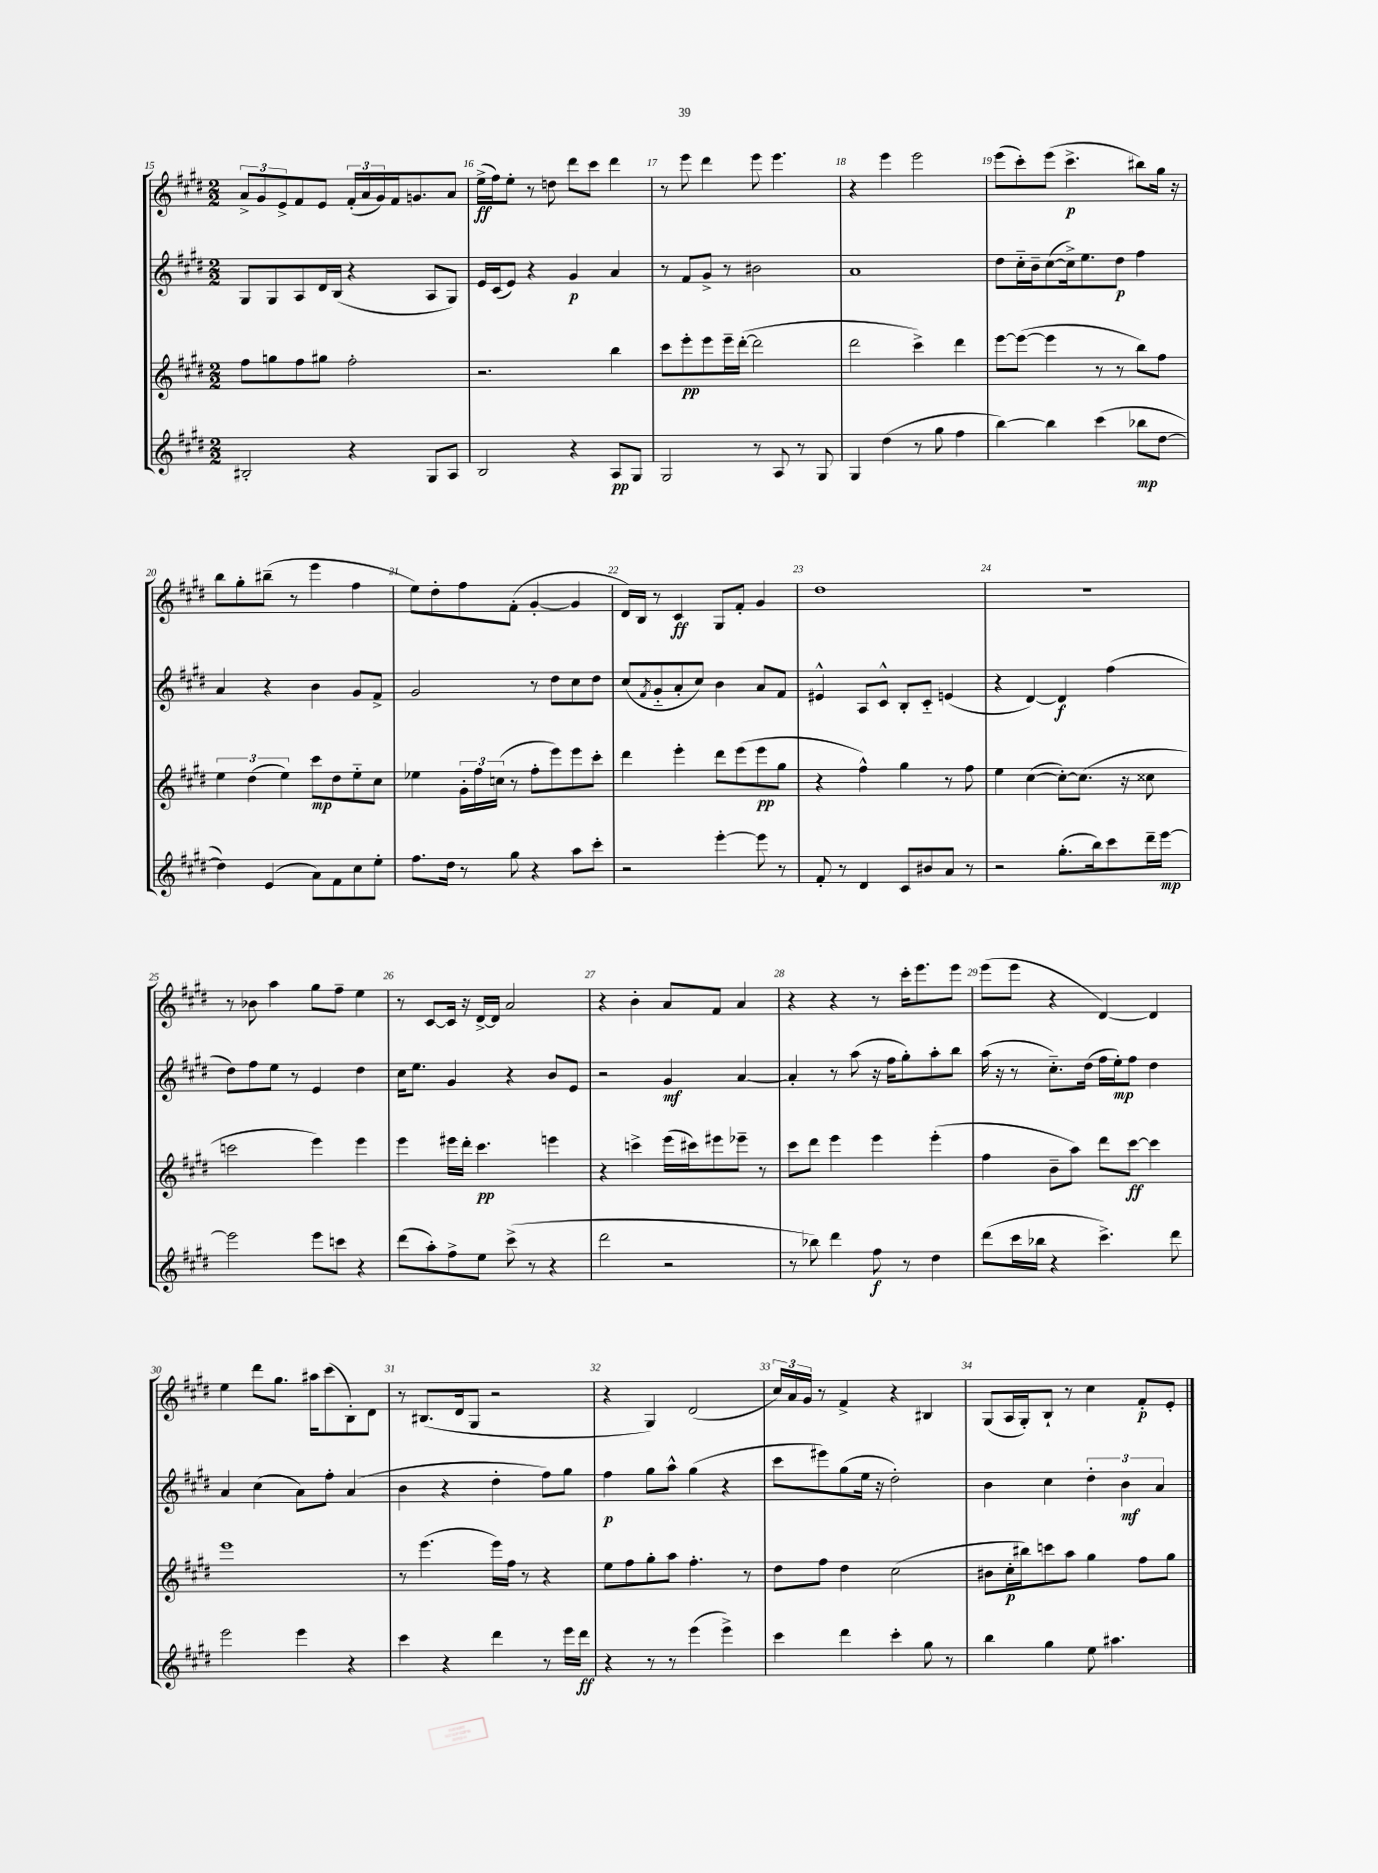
<<
\new StaffGroup <<
\new Staff = "s0" {
    \clef treble \key e \major \numericTimeSignature \time 2/2
    \tuplet 3/2 { a'8-> gis'8 e'8-> } fis'8 e'8 \tuplet 3/2 { fis'16-.( a'16 gis'16) } fis'16 g'8. a'8 |
    e''16->\ff( fis''16) e''8-. r8 d''8 dis'''8 cis'''8 dis'''4 |
    r8 e'''8 dis'''4 e'''8 e'''4. |
    r4 e'''4 e'''2 |
    e'''8( cis'''8-.) e'''8( cis'''4.->\p bis''8) gis''16 r16 |
    b''8 gis''8-. bis''8--( r8 e'''4 fis''4 |
    e''8) dis''8-. fis''8 fis'8-.( gis'4~-. gis'4 |
    dis'16) b16 r8 cis'4\ff gis8 fis'8-. gis'4 |
    dis''1 |
    r1 |
    r8 bes'8 a''4 gis''8 fis''8-- e''4 |
    r8 cis'8~ cis'16 r16 dis'16~-> dis'16 a'2 |
    r4 b'4-. a'8 fis'8 a'4 |
    r4 r4 r8 cis'''16-. e'''8. e'''8 |
    e'''8( e'''8 r4 dis'4~) dis'4 |
    e''4 dis'''8 gis''8. ais''16 cis'''8( b8-.) dis'8 |
    r8 bis8.( dis'16 gis8 r2 |
    r4 gis4) dis'2( |
    \tuplet 3/2 { cis''16) a'16 gis'16 } r8 fis'4-> r4 bis4 |
    gis8( a16 gis16-.) b8-! r8 cis''4 fis'8-.\p e'8-. \bar "|." |
}
\new Staff = "s1" {
    \clef treble \key e \major \numericTimeSignature \time 2/2
    gis8 gis8 a8 dis'16 b16( r4 a8 gis8) |
    e'16 cis'16( e'8) r4 gis'4\p a'4 |
    r8 fis'8 gis'8-> r8 bis'2 |
    a'1 |
    dis''8 cis''16-_ b'16-- cis''8~( cis''16->) e''8. dis''8\p fis''4 |
    a'4 r4 b'4 gis'8 fis'8-> |
    gis'2 r8 dis''8 cis''8 dis''8 |
    cis''8( \acciaccatura { fis'8 } gis'8-_ a'8-. cis''8) b'4 a'8 fis'8 |
    eis'4-^ a8 cis'8-^ b8-. cis'8-_ e'4( |
    r4 dis'4~) dis'4\f fis''4( |
    dis''8) fis''8 e''8 r8 e'4 dis''4 |
    cis''16 e''8. gis'4 r4 b'8 e'8 |
    r2 gis'4\mf a'4~ |
    a'4-. r8 a''8( r16 fis''16 gis''8-.) a''8-. b''8 |
    a''16( r16 r8 cis''8.-_) dis''16( fis''16 e''16-.\mp) fis''8 dis''4 |
    a'4 cis''4( a'8) fis''8-. a'4( |
    b'4 r4 dis''4-. fis''8) gis''8 |
    fis''4\p gis''8 a''8-^ gis''4( r4 |
    cis'''8 eis'''8) gis''8( e''16 r16 dis''2-.) |
    b'4 cis''4 \tuplet 3/2 { dis''4-. b'4\mf a'4 } \bar "|." |
}
\new Staff = "s2" {
    \clef treble \key e \major \numericTimeSignature \time 2/2
    fis''8 g''8 fis''8 gis''8 fis''2-. |
    r2. b''4 |
    cis'''8 e'''8-.\pp e'''8 e'''16-- dis'''16~-.( dis'''2 |
    dis'''2 cis'''4->) dis'''4 |
    e'''8~ e'''8~( e'''4 r8 r8 b''8) fis''8 |
    \tuplet 3/2 { e''4 dis''4( e''4) } cis'''8\mp dis''8 e''8-_ cis''8 |
    ees''4 \tuplet 3/2 { gis'16-. fis''16 c''16( } r8 fis''8-. e'''8) e'''8 cis'''8-. |
    dis'''4 e'''4-. dis'''8 e'''8( e'''8\pp gis''8 |
    r4 fis''4-^) gis''4 r8 fis''8 |
    e''4 cis''4~( cis''8~-.) cis''8.( r16 cisis''8 |
    c'''2 e'''4) e'''4 |
    e'''4 eis'''16 dis'''16-. cis'''4.\pp e'''4 |
    r4 c'''4-> e'''16( cis'''16) eis'''8 ees'''8-- r8 |
    cis'''8 dis'''8 e'''4 e'''4 e'''4-.( |
    fis''4 b'8-- a''8) dis'''8 cis'''8~\ff cis'''4 |
    e'''1 |
    r8 e'''4.( e'''16) fis''16 r8 r4 |
    e''8 fis''8 gis''8-. a''8 fis''4.-. r8 |
    dis''8 fis''8 dis''4 cis''2( |
    bis'8 cis''16-.\p bis''16) c'''8 a''8 gis''4 fis''8 gis''8 \bar "|." |
}
\new Staff = "s3" {
    \clef treble \key e \major \numericTimeSignature \time 2/2
    bis2-. r4 gis8 a8 |
    b2 r4 a8\pp gis8 |
    gis2 r8 a8 r8 gis8 |
    gis4 dis''4( r8 gis''8 fis''4 |
    b''4~) b''4 cis'''4( bes''8\mp dis''8~ |
    dis''4) e'4( a'8) fis'8 cis''8 e''8-. |
    fis''8. dis''16 r8 gis''8 r4 a''8 cis'''8-. |
    r2 e'''4~-. e'''8 r8 |
    fis'8-. r8 dis'4 cis'8 bis'8 a'8 r8 |
    r2 gis''8.-.( b''16) cis'''8 dis'''16-- e'''16~\mp |
    e'''2 e'''8 c'''8 r4 |
    dis'''8( a''8-.) fis''8-> e''8 cis'''8->( r8 r4 |
    dis'''2 r2 |
    r8 bes''8) dis'''4 fis''8\f r8 dis''4 |
    dis'''8( cis'''16 bes''16 r4 cis'''4.->) dis'''8 |
    e'''2 e'''4 r4 |
    cis'''4 r4 dis'''4 r8 e'''16 dis'''16\ff |
    r4 r8 r8 e'''4( e'''4->) |
    cis'''4 dis'''4 cis'''4-. gis''8 r8 |
    b''4 gis''4 e''8 ais''4. \bar "|." |
}
>>
>>
\layout { \context { \Score currentBarNumber = #15 \override BarNumber.break-visibility = ##(#f #t #t) barNumberVisibility = #all-bar-numbers-visible } }
